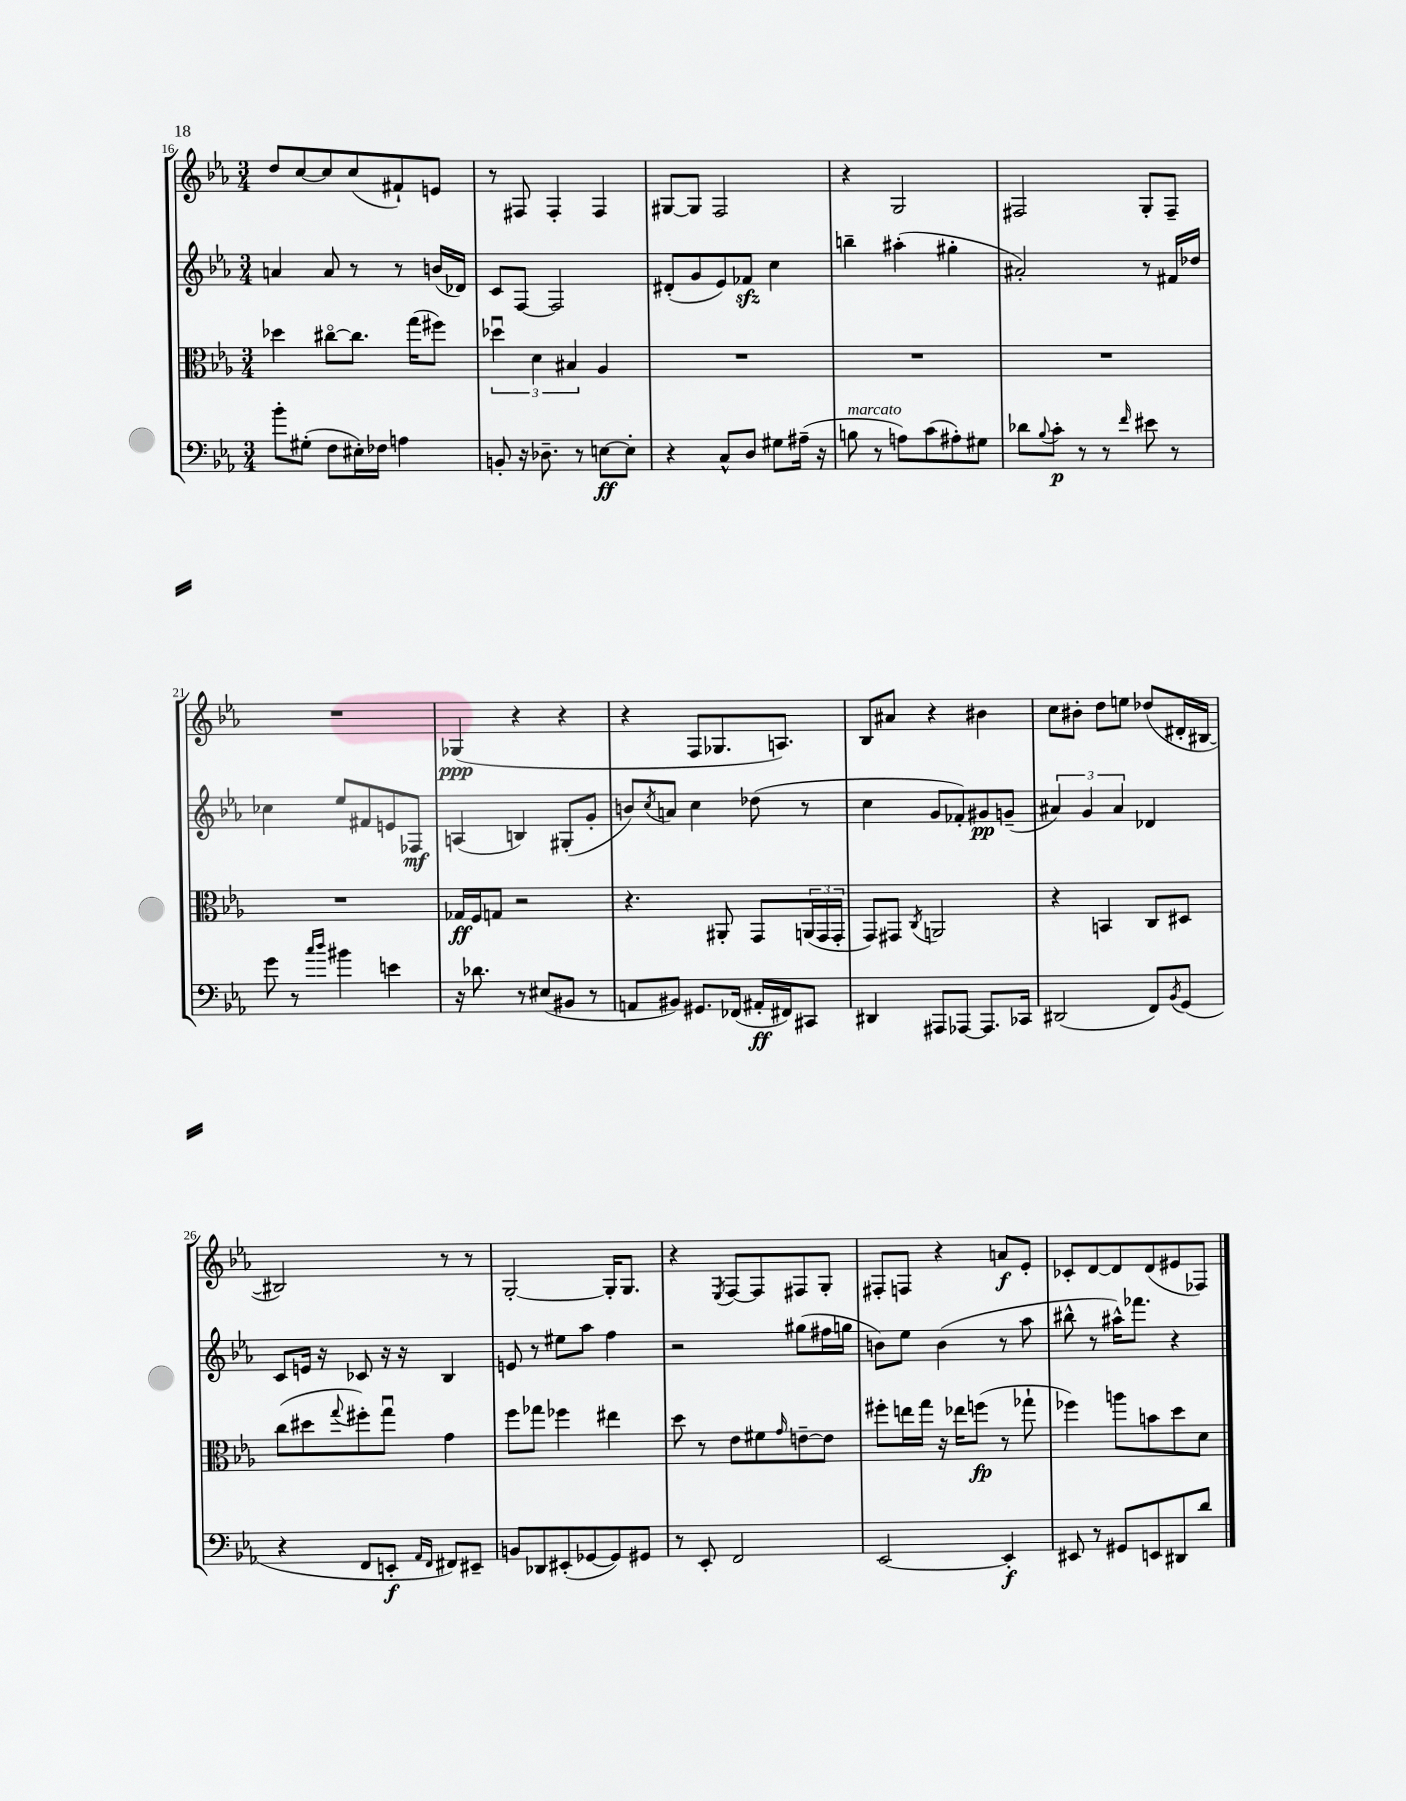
<<
\new StaffGroup <<
\new Staff = "s0" {
    \clef treble \key ees \major \numericTimeSignature \time 3/4
    d''8 c''8~ c''8 c''8( fis'8-!) e'8 |
    r8 fis8 fis4-. fis4 |
    gis8~ gis8 f2 |
    r4 g2 |
    fis2 g8-. fis8-- |
    R2. |
    ges4\ppp( r4 r4 |
    r4 f8 ges8. a8.) |
    bes8 ais'8 r4 bis'4 |
    c''8 bis'8-. d''8 e''8 des''8( dis'16-. bis16~ |
    bis2) r8 r8 |
    g2~-. g16-. g8. |
    r4 \acciaccatura { ees8 } f8~ f8 fis8 g8-. |
    fis8-. f8 r4 a'8\f ees'8-. |
    ces'8-. d'8~ d'8 d'8( eis'8 fes8) \bar "|." |
}
\new Staff = "s1" {
    \clef treble \key ees \major \numericTimeSignature \time 3/4
    a'4 a'8 r8 r8 b'16( des'16) |
    c'8 f8~ f2 |
    dis'8-.( g'8 ees'8) fes'8\sfz c''4 |
    b''4-- ais''4-.( gis''4-. |
    ais'2-.) r8 fis'16 des''16 |
    ces''4 ees''8 fis'8 e'8 fes8\mf |
    a4( b4) gis8-.( g'8-. |
    b'8) \acciaccatura { c''8 } a'8 c''4 des''8( r8 |
    c''4 g'8 fes'8-.) gis'8\pp g'8--( |
    \tuplet 3/2 { ais'4) g'4 ais'4 } des'4 |
    c'8 e'16 r16 ces'8 r16 r16 bes4 |
    e'8 r8 eis''8 aes''8 f''4 |
    r2 gis''8( fis''16 g''16 |
    b'8) ees''8 b'4( r8 aes''8 |
    bis''8-^ r8 ais''16-^) fes'''8. r4 \bar "|." |
}
\new Staff = "s2" {
    \clef alto \key ees \major \numericTimeSignature \time 3/4
    des''4 cis''8~\flageolet cis''8. g''16( fis''8) |
    \tuplet 3/2 { des''4\downbow d'4 bis4 } aes4 |
    R2. |
    R2. |
    R2. |
    R2. |
    ges16\ff f16 g8 r2 |
    r4. ais,8-. g,8 \tuplet 3/2 { a,16( g,16 g,16-. } |
    g,8) gis,8 \acciaccatura { c8 } a,2 |
    r4 b,4 c8 dis8 |
    c''8( dis''8 \appoggiatura { g''8 } fis''8-.) g''8\downbow g'4 |
    f''8 ges''8 fes''4 eis''4 |
    d''8 r8 ees'8 fis'8 \grace { g'16 } e'8~-- e'8 |
    fis''8-. e''16 g''16 r16 ees''16 f''8\fp( r8 ges''8-! |
    fes''4) a''8 b'8 d''8 d'8 \bar "|." |
}
\new Staff = "s3" {
    \clef bass \key ees \major \numericTimeSignature \time 3/4
    bes'8-. gis8-.( f8 eis16-.) fes16 a4 |
    b,8-. r16 des8.-- r8 e8~\ff e8-. |
    r4 c8-^ d8 gis8 ais16--( r16 |
    b8^\markup { \italic "marcato" } r8 a8) c'8( ais8-.) gis8 |
    des'8 \appoggiatura { bes8 } c'8-.\p r8 r8 \grace { f'16 } eis'8 r8 |
    g'8 r8 \grace { c''16 d''16 } bis'4 e'4 |
    r16 des'8. r8 eis8( bis,8 r8 |
    a,8 bis,8) gis,8. fes,16( ais,16-.\ff fis,16) cis,8 |
    dis,4 ais,,8 aes,,8~ aes,,8. ces,16 |
    dis,2( f,8) \acciaccatura { bes,8 } g,8( |
    r4 f,8 e,8-.\f \grace { aes,16 f,16 } fis,8) eis,8-- |
    b,8 des,8 eis,8-.( ges,8~ ges,8) gis,8 |
    r8 ees,8-. f,2 |
    ees,2~ ees,4-.\f |
    eis,8 r8 gis,8 e,8 dis,8 d'8 \bar "|." |
}
>>
>>
\layout { \context { \Score currentBarNumber = #16 } }
